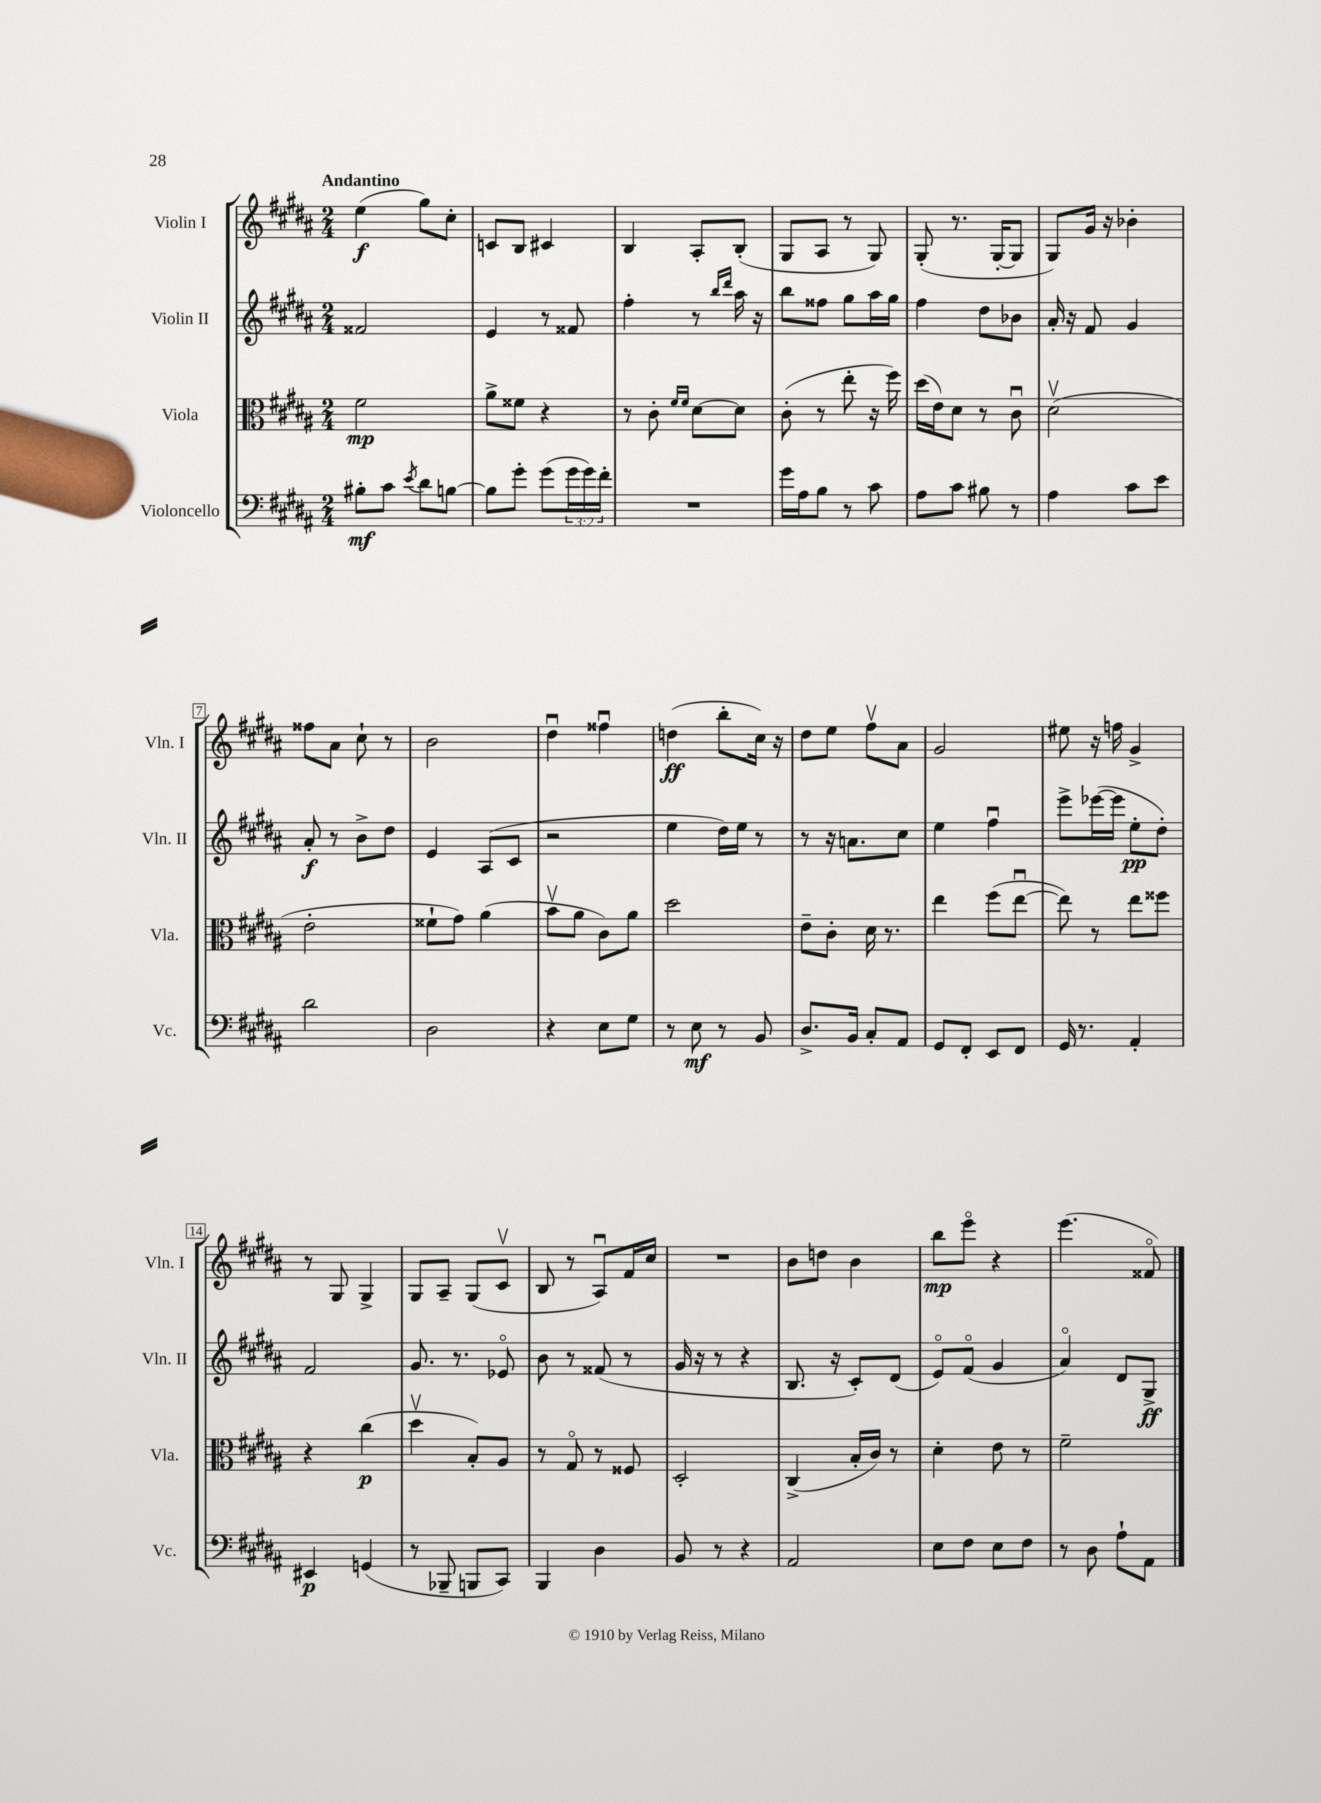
<<
\new StaffGroup <<
\new Staff = "s0" \with { instrumentName = "Violin I" shortInstrumentName = "Vln. I" } {
    \clef treble \key b \major \numericTimeSignature \time 2/4 \tempo "Andantino"
    e''4\f( gis''8) cis''8-. |
    c'8 b8 cis'4 |
    b4 ais8-. b8-.( |
    gis8 ais8 r8 gis8) |
    gis8-.( r8. gis16~-. gis8 |
    gis8) gis'16 r16 bes'4-. |
    fisis''8 ais'8 cis''8-! r8 |
    b'2 |
    dis''4\downbow fisis''4\downbow |
    d''4\ff( b''8-. cis''16) r16 |
    dis''8 e''8 fis''8\upbow ais'8 |
    gis'2 |
    eis''8 r16 f''16 gis'4-> |
    r8 gis8 gis4-> |
    gis8 ais8-- gis8( cis'8\upbow |
    b8 r8 ais8\downbow) fis'16 cis''16 |
    R2 |
    b'8 d''8 b'4 |
    b''8\mp e'''8\flageolet r4 |
    e'''4.( fisis'8\flageolet) \bar "|." |
}
\new Staff = "s1" \with { instrumentName = "Violin II" shortInstrumentName = "Vln. II" } {
    \clef treble \key b \major \numericTimeSignature \time 2/4
    fisis'2 |
    e'4 r8 fisis'8 |
    fis''4-. r8 \grace { b''16 dis'''16 } ais''16 r16 |
    b''8 fisis''8 gis''8 ais''16 gis''16 |
    fis''4 dis''8 bes'8 |
    ais'16-. r16 fis'8 gis'4 |
    ais'8-.\f r8 b'8-> dis''8 |
    e'4 ais8( cis'8 |
    r2 |
    e''4 dis''16) e''16 r8 |
    r8 r16 a'8. cis''8 |
    e''4 fis''4\downbow |
    e'''8-> ees'''16~( ees'''16 e''8-.\pp dis''8-.) |
    fis'2 |
    gis'8. r8. ees'8\flageolet |
    b'8 r8 fisis'8( r8 |
    gis'16 r16 r8 r4 |
    b8. r16 cis'8-.) dis'8( |
    e'8\flageolet) fis'8\flageolet( gis'4 |
    ais'4\flageolet) dis'8 gis8->\ff \bar "|." |
}
\new Staff = "s2" \with { instrumentName = "Viola" shortInstrumentName = "Vla." } {
    \clef alto \key b \major \numericTimeSignature \time 2/4
    fis'2\mp |
    ais'8-> fisis'8 r4 |
    r8 cis'8-. \grace { fis'16 fis'16 } dis'8~ dis'8 |
    cis'8-.( r8 e''8-. r16 fis''16) |
    dis''16( e'16) dis'8 r8 cis'8\downbow |
    dis'2\upbow( |
    e'2-. |
    fisis'8-! gis'8) ais'4( |
    b'8\upbow ais'8 cis'8) ais'8 |
    dis''2 |
    e'8-- cis'8-. dis'16 r8. |
    e''4 fis''8( e''8~\downbow |
    e''8) r8 e''8 fisis''8 |
    r4 cis''4\p( |
    dis''4\upbow b8-.) ais8 |
    r8 gis8\flageolet r8 fisis8 |
    dis2-. |
    cis4->( b16-. cis'16) r8 |
    dis'4-. e'8 r8 |
    fis'2-- \bar "|." |
}
\new Staff = "s3" \with { instrumentName = "Violoncello" shortInstrumentName = "Vc." } {
    \clef bass \key b \major \numericTimeSignature \time 2/4 \override Staff.TupletNumber.text = #tuplet-number::calc-fraction-text
    bis8-.\mf cis'8 \acciaccatura { e'8 } dis'8 b8~ |
    b8 gis'8-. gis'8( \tuplet 3/2 { gis'16 gis'16) fis'16-. } |
    R2 |
    gis'16 ais16 b8 r8 cis'8 |
    ais8 cis'8 bis8 r8 |
    ais4 cis'8 e'8 |
    dis'2 |
    dis2 |
    r4 e8 gis8 |
    r8 e8\mf r8 b,8 |
    dis8.-> b,16 cis8-. ais,8 |
    gis,8 fis,8-. e,8 fis,8 |
    gis,16 r8. ais,4-. |
    eis,4\p g,4( |
    r8 bes,,8-- b,,8 cis,8) |
    b,,4 dis4 |
    b,8 r8 r4 |
    ais,2 |
    e8 fis8 e8 fis8 |
    r8 dis8 ais8-! ais,8 \bar "|." |
}
>>
>>
\layout { \context { \Score \override BarNumber.stencil = #(make-stencil-boxer 0.1 0.3 ly:text-interface::print) } }
